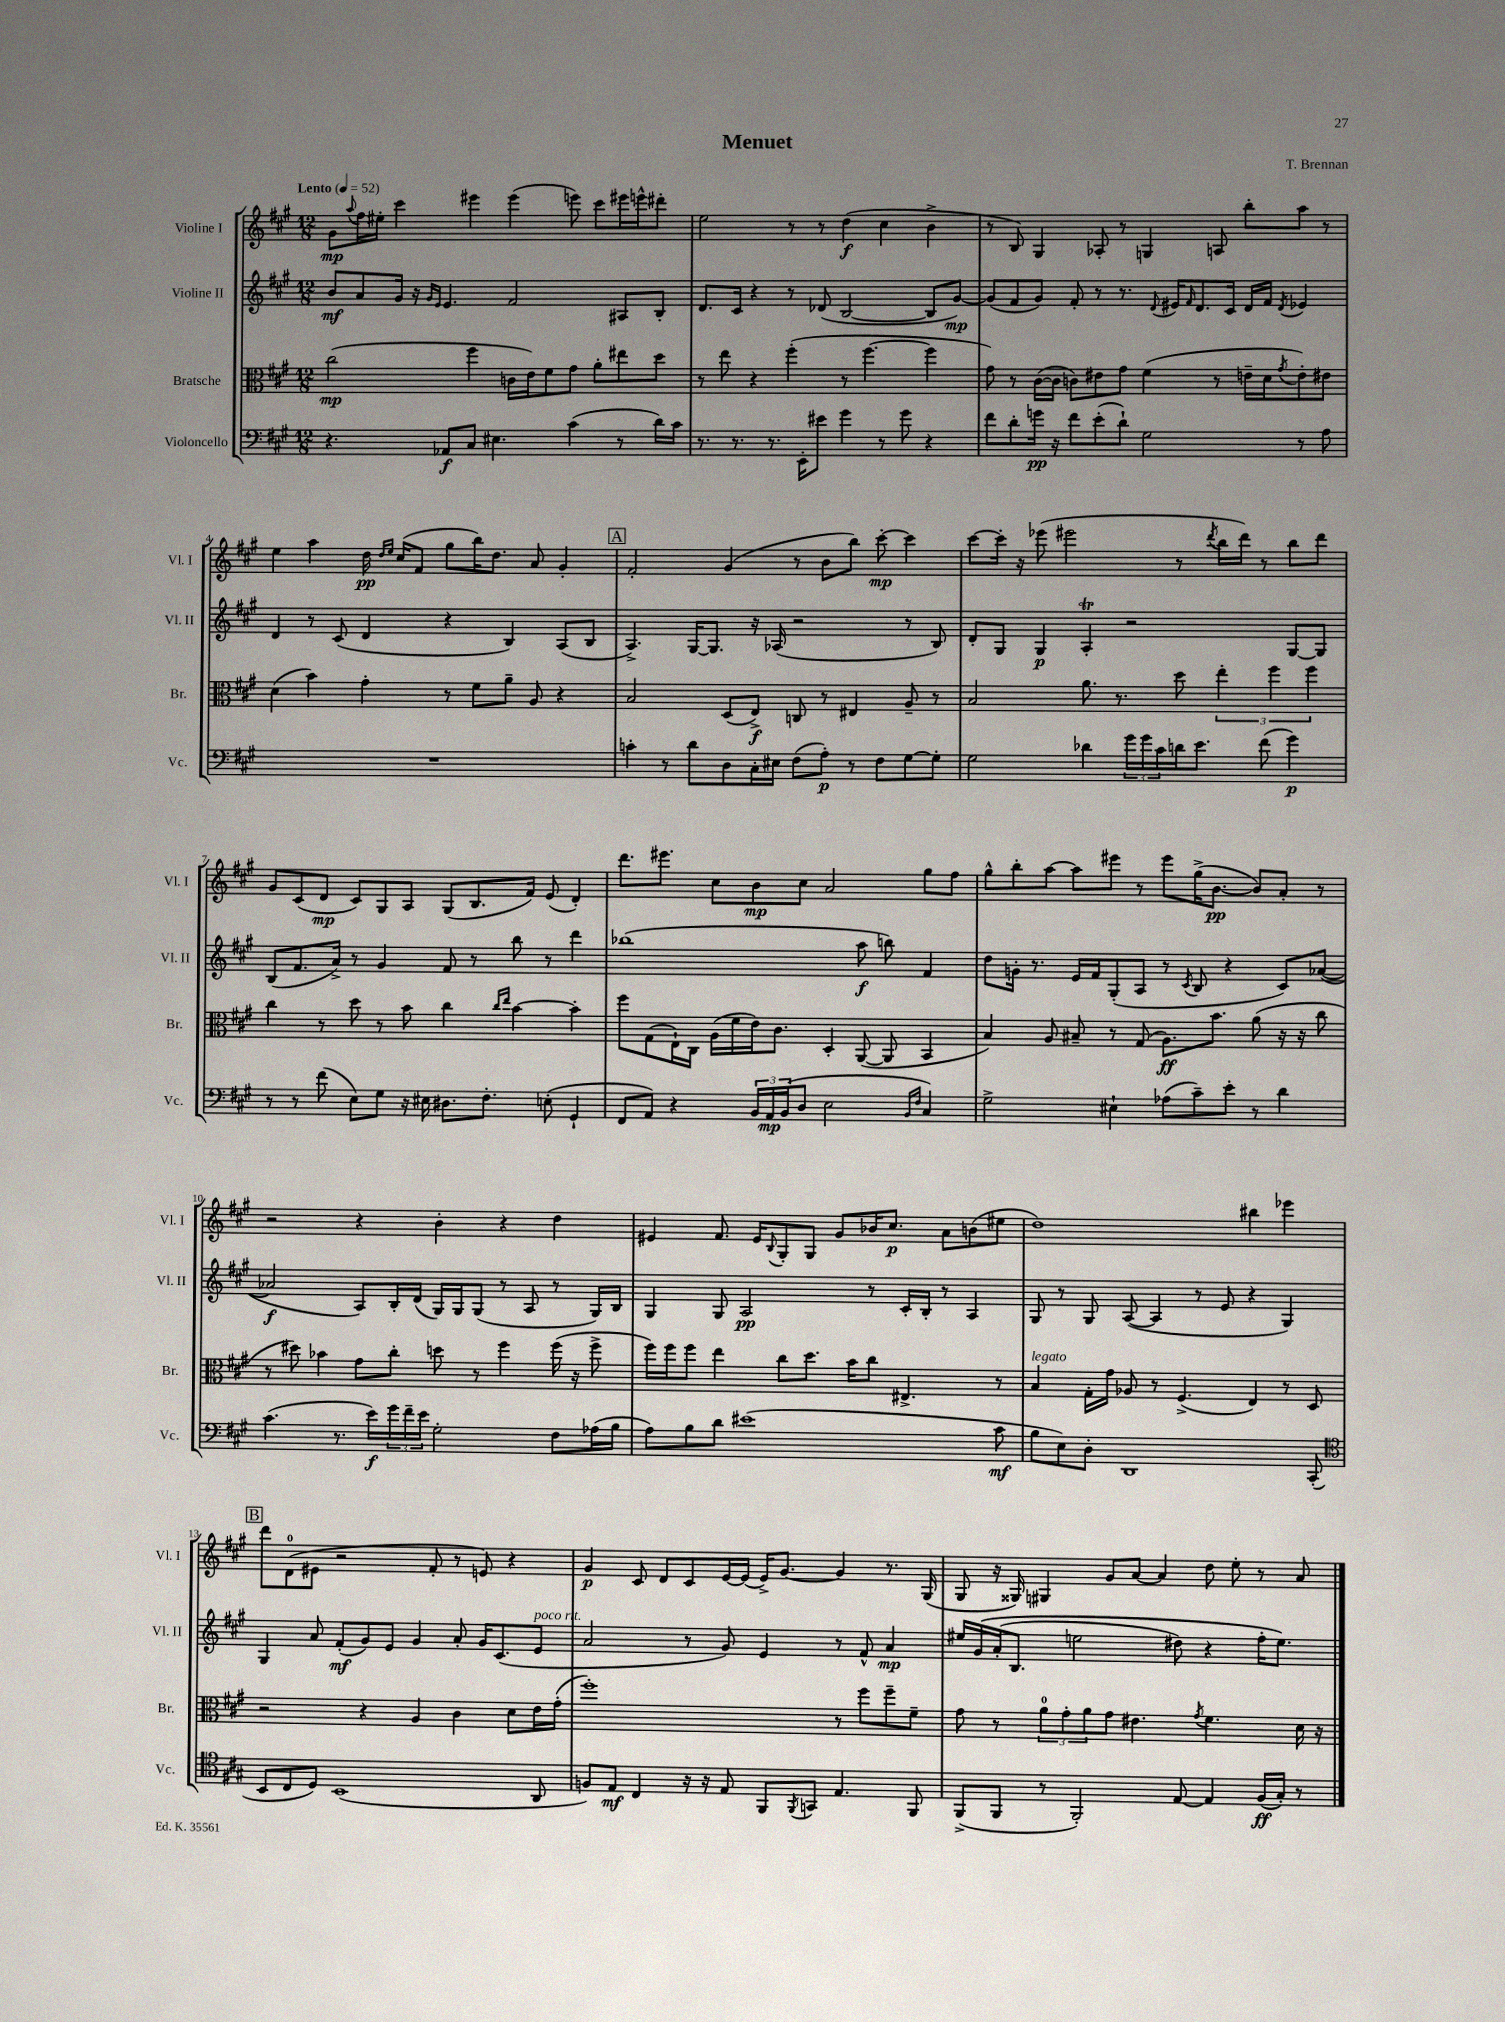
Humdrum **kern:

**kern	**kern	**kern	**kern
*staff4	*staff3	*staff2	*staff1
*clefF4	*clefC3	*clefG2	*clefG2
*k[f#c#g#]	*k[f#c#g#]	*k[f#c#g#]	*k[f#c#g#]
*M12/8	*M12/8	*M12/8	*M12/8
*MM52	*MM52	*MM52	*MM52
4.r	(2cc#	8b	8g#
.	.	.	8qqaa
.	.	8a	16ff#
.	.	.	16ee#'
.	.	16g#	4ccc#
.	.	16r	.
.	.	16qqg#	.
.	.	16qqe	.
8AA-	.	4.e	.
8C#	4ff#	.	4eee#
4.E#	.	.	.
.	16c	2f#	(4eee#
.	16e)	.	.
.	8f#	.	.
(4c#	8g#	.	8eee)
.	8a'	.	8ccc#
8r	8ee#	8A#	16eee#
.	.	.	16eee^^
16d)	8dd	8B'	8ddd#'
16c#	.	.	.
=	=	=	=
8.r	8r	8.d	2ee
.	8ee	.	.
8.r	.	16c#	.
.	4r	4r	.
8.r	.	.	.
.	(4ff#'	8r	8r
16EE'	.	.	.
8e#	.	(8d-	8r
4g#	8r	[2B	(4dd
.	[4.ff#	.	.
8r	.	.	4cc#
8g#	.	.	.
4r	4ff#]	8B]	4b^
.	.	[8g#)	.
=	=	=	=
8f#	8g#)	(8g#]	8r
8d'	8r	8f#	8B)
16g	([16c#	8g#)	4G#
16r	16c#]	.	.
8f#	8c)	8f#'	.
(8e'	8e#	8r	8A-'
8d`)	8g#	8.r	8r
2G#	(4f#	.	4G
.	.	8qqd	.
.	.	16e#	.
.	.	16qqf#	.
.	.	8.d	.
.	8r	.	8A
.	.	16c#	.
.	16e~	16d	8bb'
.	16d	16f#	.
.	8qg#	8qd	.
8r	8e')	4e-	8aa
8A	8e#	.	8r
=	=	=	=
1.r	(4d	4d	4ee
.	4b)	8r	4aa
.	.	(8c#	.
.	4g#'	4d	16dd
.	.	.	16qqdd
.	.	.	16qqee
.	.	.	(16cc#
.	.	.	8f#
.	8r	4r	8gg#
.	8f#	.	16bb)
.	.	.	8.dd
.	8a~	4B)	.
.	8A	.	8a
.	4r	(8A	4g#'
.	.	8B	.
=	=	=	=
4c'	2B	4.A^)	2f#'
8r	.	.	.
8d	.	[16G#	.
.	.	8.G#]	.
8D	(8D	.	(4g#
16C#'	8E^)	16r	.
16E#	.	(16A-	.
(8F#	8C	2r	8r
8A')	8r	.	8b
8r	4E#	.	8bb)
8F#	.	.	[8ccc#'
[8G#	8A~	8r	4ccc#]
8G#']	8r	8B)	.
=	=	=	=
2G#	2B	8d'	[8ccc#
.	.	8G#	16ccc#']
.	.	.	16r
.	.	4G#	(8eee-
.	.	.	2eee#
4d-	8.a	4A'	.
.	8.r	.	.
24g#	.	2r	.
24g#	.	.	.
24c#	.	.	.
16d	8dd	.	8r
8.e	.	.	.
.	.	.	8qddd
.	6ee'	.	16bb
.	.	.	16ddd)
(8f#	.	.	8r
.	6ff#	.	.
4g#)	.	[8G#	8bb
.	6ff#	.	.
.	.	8G#]	8ddd
=	=	=	=
8r	4cc#	(8B	8g#
8r	.	8.f#	(8c#
(8f#	8r	.	8d
.	.	16a^)	.
8E)	8dd	8r	8c#)
8G#	8r	4g#	8G#
16r	8b	.	8A
16E#	.	.	.
8.D#	4cc#	8f#	(8G#
.	.	8r	8.B
8.F#'	.	.	.
.	16qqcc#	.	.
.	16qqee	.	.
.	[4b	8bb	.
.	.	.	16f#)
(8E'	.	8r	(8e
4GG#`	4b']	4ddd	4d')
=	=	=	=
8FF#	8ff#	(1bb-	8.ddd
8AA)	(8G#	.	.
.	.	.	8.eee#
4r	16E`)	.	.
.	16C#	.	.
.	(16A	.	8cc#
.	16f#	.	.
24BB	16e)	.	8b
24AA	.	.	.
.	8.c#	.	.
(24BB	.	.	.
8D	.	.	8cc#
2E	4D'	.	2a
.	([8AA	8aa	.
.	8AA]	8bb)	.
16qqBB	.	.	.
16qqF#	.	.	.
4C#)	4BB	4f#	8gg#
.	.	.	8ff#
=	=	=	=
2G#^	4B)	8dd	8gg#^^
.	.	16g'	8bb'
.	.	8.r	.
.	8A	.	[8aa
.	8B#~	16e	8aa]
.	.	16f#	.
4E#`	8r	(8G#'	8eee#
.	(8G#	8A	8r
(8A-	8.A)	8r	8eee#
.	.	8qc#	.
8c#~)	.	8B	(16gg#^
.	8.b	.	[8.b
8e'	.	4r	.
8r	(8a	.	8b])
4d	16r	8c#)	8a'
.	16r	.	.
.	8cc#	([8a-	8r
=	=	=	=
(4.c#	8r	2a-]	2r
.	8dd#)	.	.
.	4b-	.	.
8.r	.	.	.
.	8g#	8A)	4r
16e)	.	.	.
24g#	8cc#'	16B'	.
24f#~	.	.	.
.	.	(16d	.
24e	.	.	.
2G#'	8dd	16G#)	4b'
.	.	16G#	.
.	8r	(8G#	.
.	4ff#	8r	4r
.	.	8A	.
8F#	(16ff#	8r	4dd
.	16r	.	.
(16A-	8ff#^	16G#)	.
16B	.	16B	.
=	=	=	=
8A)	16ff#)	4G#	4e#
.	16ff#	.	.
8B	8ff#	.	.
8d	4ee	8G#	8.f#
(1e#	.	2A	.
.	.	.	16e#
.	.	.	8qqB
.	8cc#	.	8G#'
.	8.dd	.	8G#
.	.	.	8g#
.	16b	.	.
.	8cc#	8r	16b-
.	.	.	8.cc#
.	4.E#^	16c#'	.
.	.	16B'	.
.	.	8r	8a
.	.	4A	(8b
8c#	8r	.	8ee#
=	=	=	=
8B	4B	8G#	1dd)
8E)	.	8r	.
8D'	16G#'	8G#	.
.	16g#	.	.
1DD	8A-	([8A	.
.	8r	4A]	.
.	(4.F#^	.	.
.	.	8r	.
.	.	8e	.
.	4E)	4r	4bb#
.	8r	4G#)	4eee-
(8CC#'	8D	.	.
=	=	=	=
*clefC4	*	*	*
8BB	2r	4G#	8ddd
8C#	.	.	(8d
8D)	.	8a	8e#
(1BB	.	(8f#'	2r
.	4r	8g#)	.
.	.	8e	.
.	4A	4g#	.
.	.	.	8f#'
.	4c#	8a'	8r
.	.	16g#	8e)
.	.	(8.c#	.
.	8d	.	4r
8AA	16e	8e	.
.	(16g#'	.	.
=	=	=	=
8F)	1ff#')	2a	4g#
8E	.	.	.
4C#	.	.	8c#
.	.	.	8d
16r	.	8r	8c#
16r	.	.	.
8E	.	8g#)	[16e
.	.	.	(16e]
8FF#	.	4e	16e^)
.	.	.	[8.g#
8qFF#	.	.	.
8GG	.	.	.
4.E	8r	8r	4g#]
.	8ff#	8f#^^	.
.	8ff#~	4a	8.r
8FF#	8f#~	.	.
.	.	.	(16G#
=	=	=	=
(8FF#^	8g#	16ee#	8G#
.	.	&(16g#	.
8FF#	8r	(16a'	16r
.	.	8.B	16G##)
8r	12a	.	4G#
.	12g#'	.	.
2FF#')	.	2ee	.
.	12a	.	.
.	8g#	.	8g#
.	4.e#	.	[8a
.	.	.	4a]
[8E	.	8dd#)	.
.	8qg#	.	.
4E]	4.f#	4r	8dd
.	.	.	8ee'
(16F#	.	16ff#'	8r
16G#')	.	8.ee&)	.
8r	16d	.	8a
.	16r	.	.
==	==	==	==
*-	*-	*-	*-
